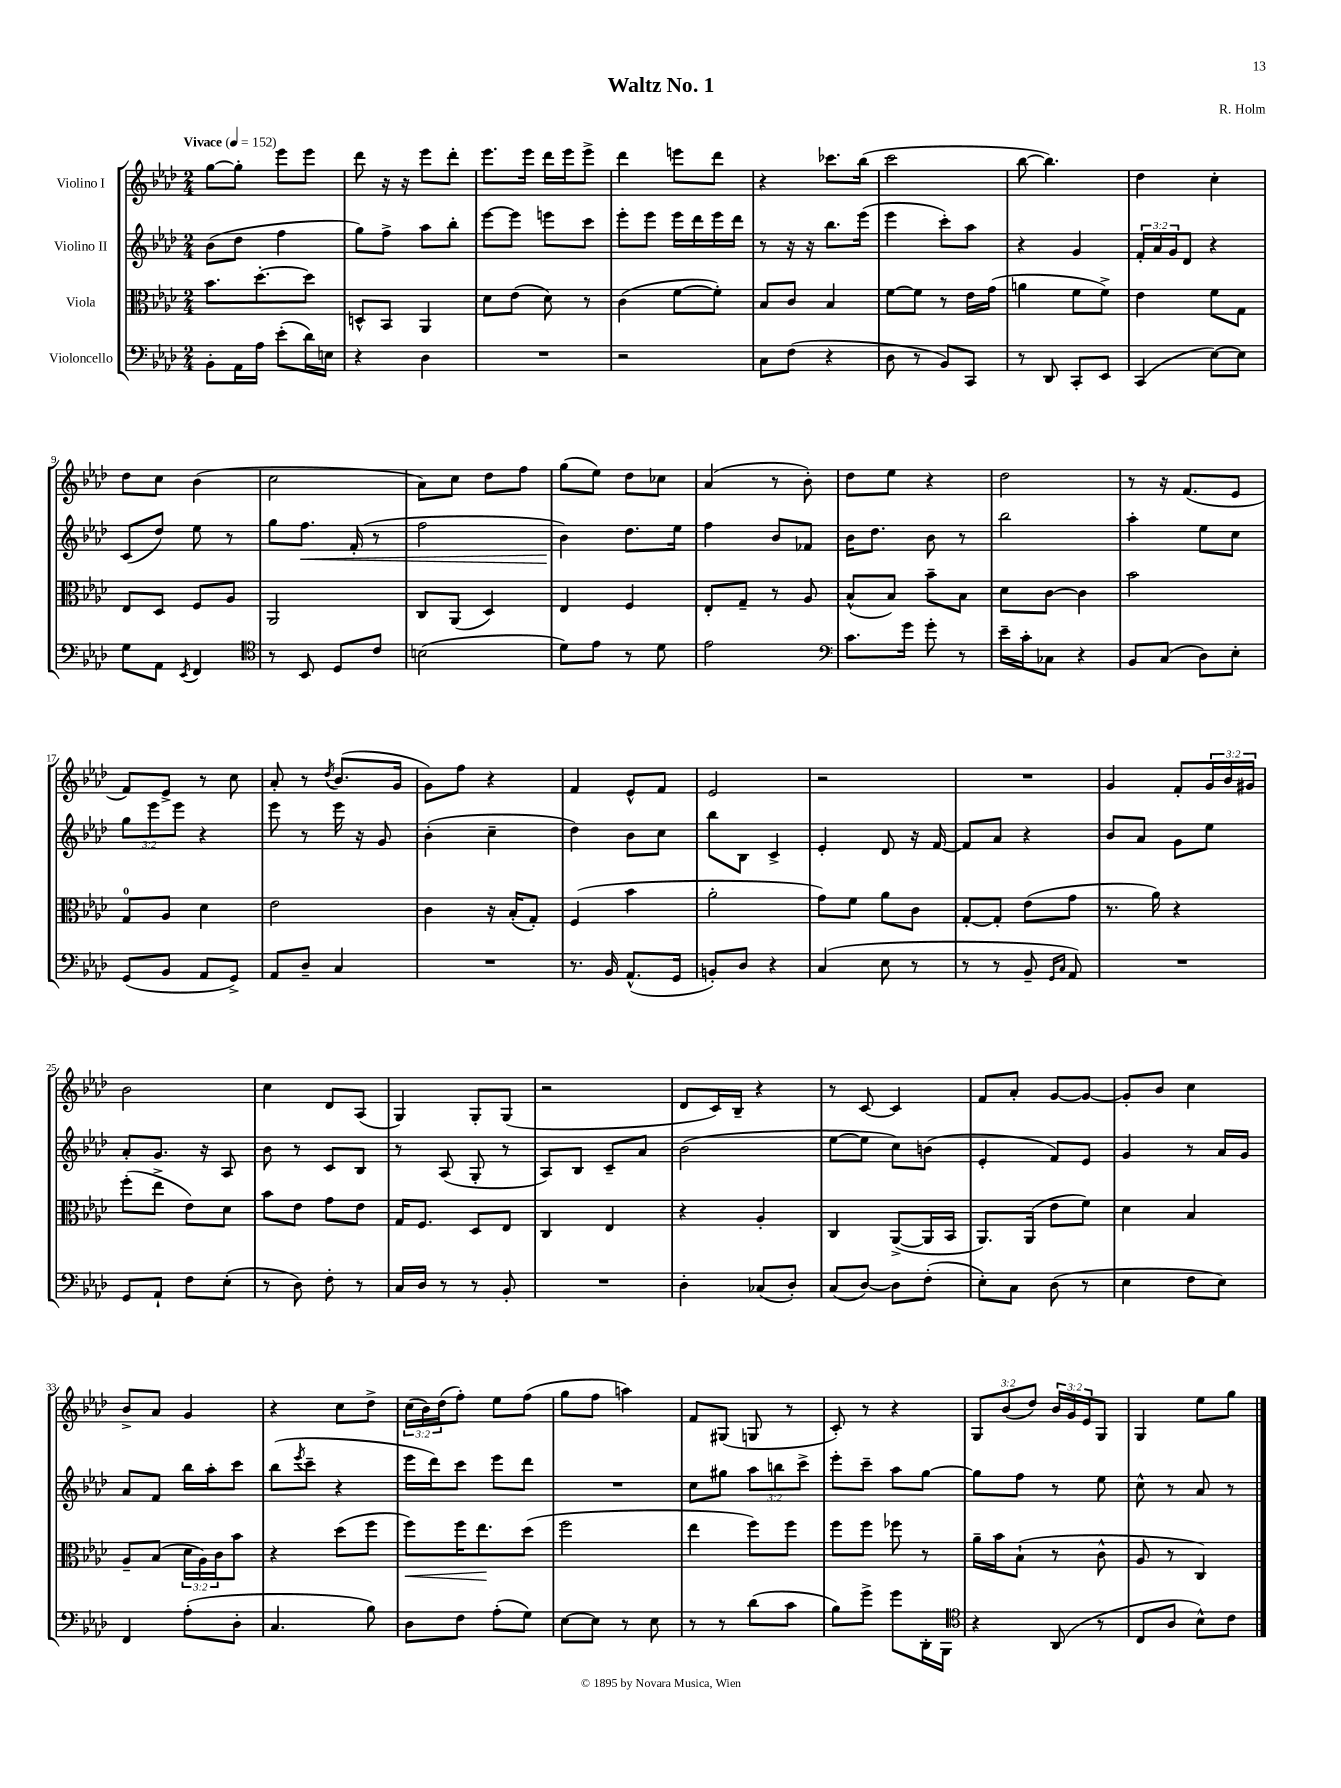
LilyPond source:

\header { title = "Waltz No. 1" composer = "R. Holm" }
<<
\new StaffGroup <<
\new Staff = "s0" \with { instrumentName = "Violino I" } {
    \clef treble \key aes \major \numericTimeSignature \time 2/4 \override Staff.TupletNumber.text = #tuplet-number::calc-fraction-text \tempo "Vivace" 4 = 152
    g''8~ g''8-. ees'''8 ees'''8 |
    des'''8 r16 r16 ees'''8 des'''8-. |
    ees'''8. ees'''16 des'''16 ees'''16 ees'''8-> |
    des'''4 e'''8 des'''8 |
    r4 ces'''8. bes''16( |
    c'''2 |
    bes''8~ bes''4.) |
    des''4 c''4-. |
    des''8 c''8 bes'4( |
    c''2 |
    aes'8) c''8 des''8 f''8 |
    g''8( ees''8) des''8 ces''8 |
    aes'4( r8 bes'8-.) |
    des''8 ees''8 r4 |
    des''2 |
    r8 r16 f'8.( ees'8 |
    f'8) ees'8-> r8 c''8 |
    aes'8-. r8 \acciaccatura { des''8 } bes'8.( g'16 |
    g'8) f''8 r4 |
    f'4 ees'8-^ f'8 |
    ees'2 |
    r2 |
    R2 |
    g'4 f'8-. \tuplet 3/2 { g'16 bes'16 gis'16 } |
    bes'2 |
    c''4 des'8 aes8( |
    g4) g8-. g8( |
    r2 |
    des'8 c'16) bes16-- r4 |
    r8 c'8~ c'4 |
    f'8 aes'8-. g'8~ g'8~ |
    g'8-. bes'8 c''4 |
    bes'8-> aes'8 g'4 |
    r4 c''8 des''8-> |
    \tuplet 3/2 { c''16( bes'16) des''16( } f''8-.) ees''8 f''8( |
    g''8 f''8 a''4) |
    f'8 gis8( g8 r8 |
    c'8-.) r8 r4 |
    \tuplet 3/2 { g8 bes'8( des''8) } \tuplet 3/2 { bes'16 g'16 ees'16 } g8 |
    g4 ees''8 g''8 \bar "|." |
}
\new Staff = "s1" \with { instrumentName = "Violino II" } {
    \clef treble \key aes \major \numericTimeSignature \time 2/4 \override Staff.TupletNumber.text = #tuplet-number::calc-fraction-text
    bes'8( des''8 f''4 |
    g''8) f''8-> aes''8 bes''8-. |
    ees'''8~ ees'''8 e'''8 c'''8 |
    ees'''8-. ees'''8 ees'''16 des'''16 ees'''16 des'''16 |
    r8 r16 r16 bes''8. ees'''16( |
    ees'''4 c'''8-.) aes''8 |
    r4 g'4 |
    \tuplet 3/2 { f'16-. aes'16 g'16 } des'8 r4 |
    c'8( des''8) ees''8 r8 |
    g''8 f''8.\< f'16-.( r8 |
    f''2 |
    bes'4\!) des''8. ees''16 |
    f''4 bes'8 fes'8 |
    bes'16 des''8. bes'8 r8 |
    bes''2 |
    aes''4-. ees''8 c''8 |
    \tuplet 3/2 { g''8 ees'''8 ees'''8 } r4 |
    ees'''8 r8 ees'''16 r16 g'8 |
    bes'4-.( c''4-- |
    des''4) bes'8 c''8 |
    bes''8 bes8 c'4-> |
    ees'4-. des'8 r16 f'16~ |
    f'8 aes'8 r4 |
    bes'8 aes'8 g'8 ees''8 |
    aes'8-. g'8. r16 aes8 |
    bes'8 r8 c'8 bes8 |
    r8 aes8( g8-. r8 |
    aes8) bes8 c'8-- aes'8 |
    bes'2( |
    ees''8~ ees''8 c''8) b'8( |
    ees'4-. f'8) ees'8 |
    g'4 r8 aes'16 g'16 |
    aes'8 f'8 bes''16 aes''16-. c'''8 |
    bes''8( \acciaccatura { ees'''8 } c'''8-- r4 |
    ees'''16 des'''16) c'''8 ees'''8 des'''8 |
    R2 |
    c''8 gis''8 \tuplet 3/2 { aes''8 b''8 c'''8-> } |
    ees'''8-. c'''8-- aes''8 g''8~ |
    g''8 f''8 r8 ees''8 |
    c''8-^ r8 aes'8 r8 \bar "|." |
}
\new Staff = "s2" \with { instrumentName = "Viola" } {
    \clef alto \key aes \major \numericTimeSignature \time 2/4 \override Staff.TupletNumber.text = #tuplet-number::calc-fraction-text
    bes'8. des''8.~-. des''8 |
    d8-^ bes,8 aes,4 |
    des'8 ees'8( des'8) r8 |
    c'4( f'8~ f'8-.) |
    bes8 c'8 bes4 |
    f'8~ f'8 r8 ees'16 g'16( |
    a'4 f'8 f'8->) |
    ees'4 f'8 g8 |
    ees8 des8 f8 aes8 |
    aes,2 |
    c8 aes,8( des4) |
    ees4 f4 |
    ees8-. g8-- r8 aes8 |
    bes8-^( bes8) bes'8-- bes8 |
    des'8 c'8~ c'4 |
    bes'2 |
    g8-0 aes8 des'4 |
    ees'2 |
    c'4 r16 bes16-.( g8-.) |
    f4( bes'4 |
    aes'2-. |
    g'8) f'8 aes'8 c'8 |
    g8~-. g8-. ees'8( g'8 |
    r8. aes'16) r4 |
    f''8-.( ees''8-> ees'8) des'8 |
    bes'8 ees'8 g'8 ees'8 |
    g16 f8. des8 ees8 |
    c4 ees4 |
    r4 aes4-. |
    c4 aes,8~->( aes,16 bes,16 |
    aes,8.) aes,16( ees'8 f'8) |
    des'4 bes4 |
    aes8-- bes8( \tuplet 3/2 { des'16 aes16) c'16 } bes'8 |
    r4 des''8( f''8 |
    f''8\<) f''16 ees''8.\! des''8( |
    f''2 |
    ees''4 f''8) f''8 |
    f''8 f''8 fes''8 r8 |
    aes'16-- bes'16 bes8-!( r8 c'8-^ |
    aes8 r8 c4) \bar "|." |
}
\new Staff = "s3" \with { instrumentName = "Violoncello" } {
    \clef bass \key aes \major \numericTimeSignature \time 2/4
    bes,8-. aes,16 aes16 ees'8-.( des'16) e16 |
    r4 des4 |
    R2 |
    r2 |
    c8 f8( r4 |
    des8 r8 bes,8) c,8 |
    r8 des,8 c,8-. ees,8 |
    c,4( ees8~) ees8 |
    g8 aes,8 \acciaccatura { ees,8 } f,4 |
    \clef tenor r8 bes,8 des8 c'8 |
    b2( |
    des'8) ees'8 r8 des'8 |
    ees'2 |
    \clef bass c'8. g'16 g'8-. r8 |
    ees'16-- c'16-. ces8 r4 |
    bes,8 c8( des8) ees8-. |
    g,8( bes,8 aes,8 g,8->) |
    aes,8 des8-- c4 |
    R2 |
    r8. bes,16 aes,8.-^( g,16 |
    b,8-.) des8 r4 |
    c4( ees8 r8 |
    r8 r8 bes,8-- \grace { g,16 c16 } aes,8) |
    R2 |
    g,8 aes,8-! f8 ees8-.( |
    r8 des8) f8-. r8 |
    c16 des16 r8 r8 bes,8-. |
    R2 |
    des4-. ces8( des8-.) |
    c8( des8~) des8 f8-.( |
    ees8-.) c8 des8( r8 |
    ees4 f8 ees8) |
    f,4 aes8-.( des8-. |
    c4. bes8) |
    des8 f8 aes8-.( g8) |
    ees8~ ees8 r8 ees8 |
    r8 r8 des'8( c'8 |
    bes8) g'8-> g'8 des,16-. bes,,16 |
    \clef tenor r4 aes,8( r8 |
    c8 aes8 bes8-^) c'8 \bar "|." |
}
>>
>>
